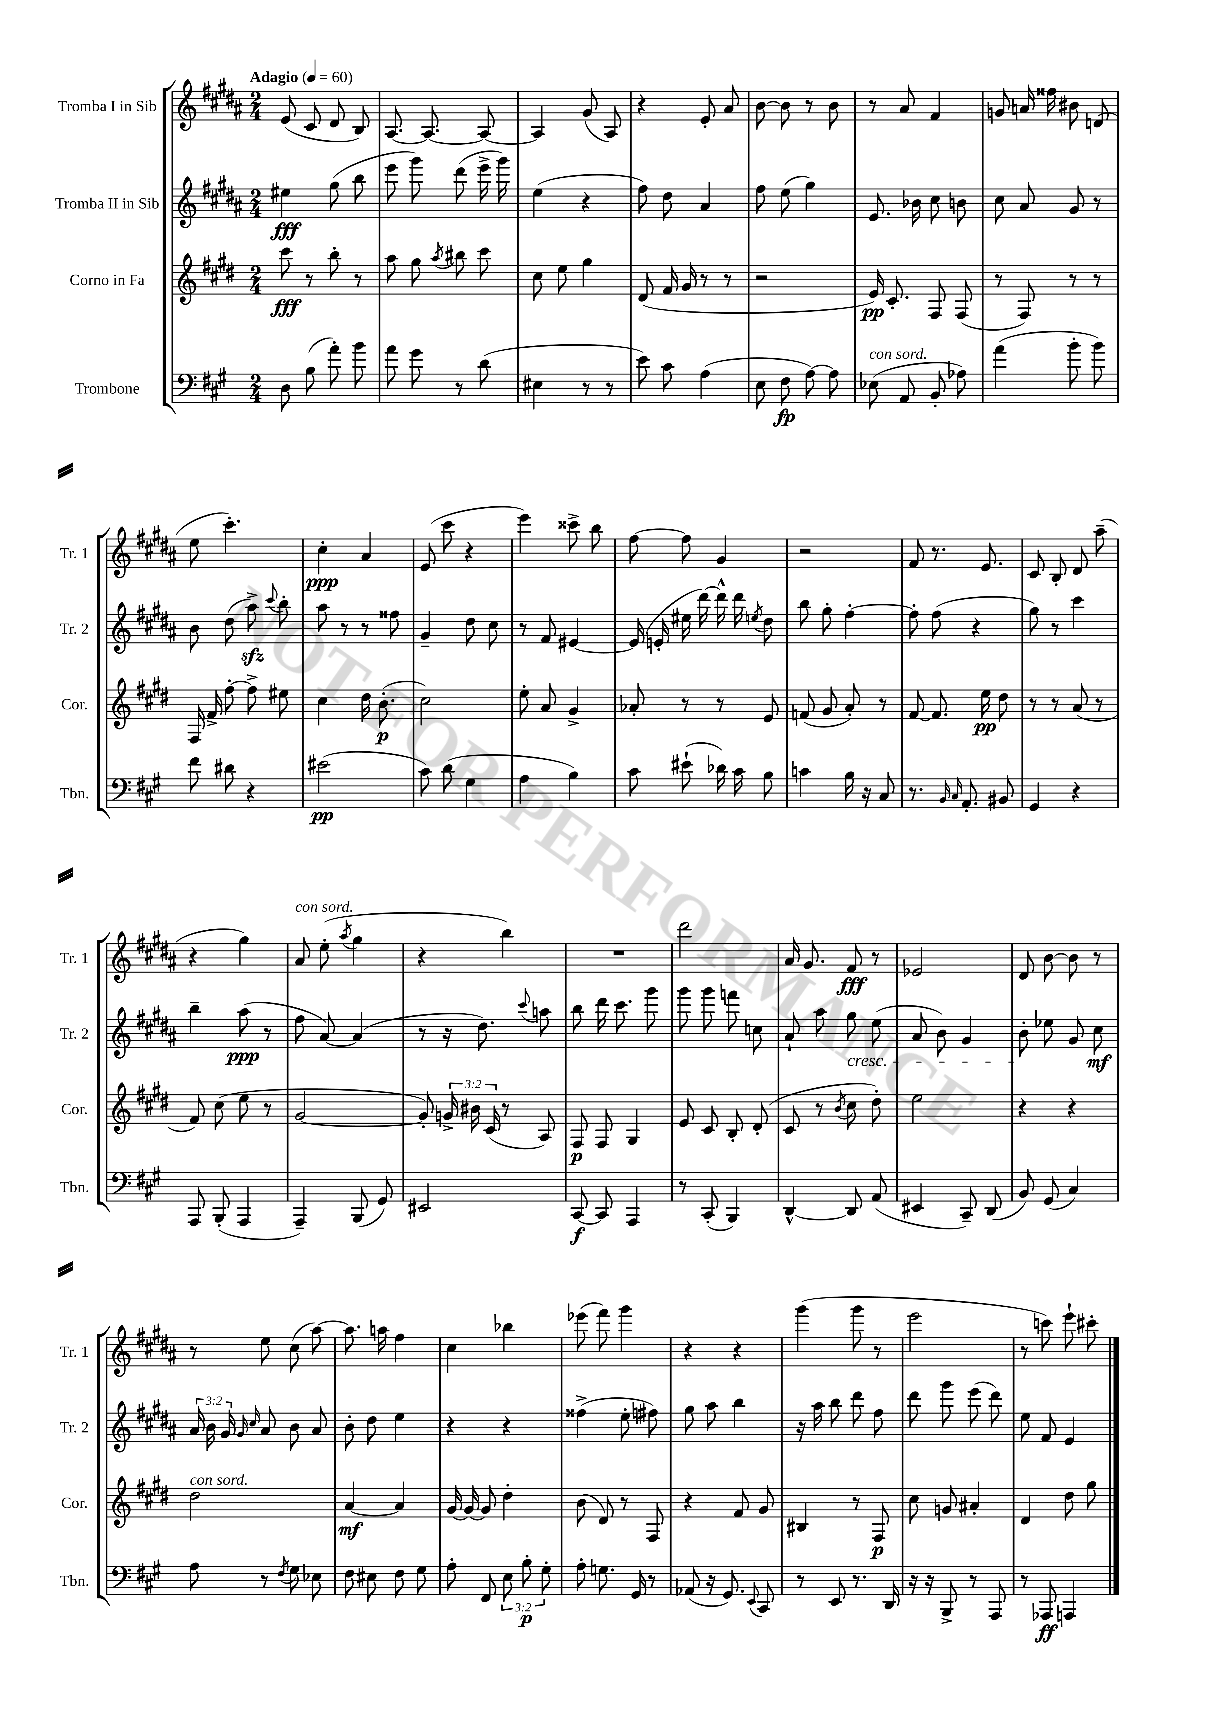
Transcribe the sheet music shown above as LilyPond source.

<<
\new StaffGroup <<
\new Staff = "s0" \with { instrumentName = "Tromba I in Sib" shortInstrumentName = "Tr. 1" } {
    \clef treble \key b \major \numericTimeSignature \time 2/4 \tempo "Adagio" 4 = 60
    \autoBeamOff e'8( cis'8 dis'8 b8) |
    ais8.~ ais8.~ ais8~ |
    ais4 gis'8( ais8) |
    r4 e'8-. ais'8 |
    b'8~ b'8 r8 b'8 |
    r8 ais'8 fis'4 |
    g'8 a'16 fisis''16 bis'8 d'8( |
    e''8 cis'''4.-.) |
    cis''4-.\ppp ais'4 |
    e'8( cis'''8 r4 |
    e'''4) cisis'''8-> b''8 |
    fis''8~ fis''8 gis'4 |
    r2 |
    fis'8 r8. e'8. |
    cis'8 b8-. dis'8 ais''8--( |
    r4 gis''4) |
    ais'8^\markup { \italic "con sord." } e''8-.( \acciaccatura { ais''8 } gis''4 |
    r4 b''4) |
    R2 |
    dis'''2 |
    ais'16 gis'8. fis'8\fff r8 |
    ees'2 |
    dis'8 b'8~ b'8 r8 |
    r8 e''8 cis''8( ais''8~) |
    ais''8. a''16 fis''4 |
    cis''4 bes''4 |
    ees'''8( fis'''8) gis'''4 |
    r4 r4 |
    gis'''4( gis'''8 r8 |
    e'''2 |
    r8 c'''8) e'''8-! cis'''8-. \bar "|." |
}
\new Staff = "s1" \with { instrumentName = "Tromba II in Sib" shortInstrumentName = "Tr. 2" } {
    \clef treble \key b \major \numericTimeSignature \time 2/4 \override Staff.TupletNumber.text = #tuplet-number::calc-fraction-text
    \autoBeamOff eis''4\fff gis''8( b''8 |
    e'''8 gis'''8) dis'''8( e'''16-> gis'''16) |
    e''4( r4 |
    fis''8) dis''8 ais'4 |
    fis''8 e''8( gis''4) |
    e'8. bes'16 cis''8 b'8 |
    cis''8 ais'8 gis'8 r8 |
    b'8 dis''8( ais''8->\sfz) \appoggiatura { cis'''8 } b''8-. |
    ais''8 r8 r8 fisis''8 |
    gis'4-- dis''8 cis''8 |
    r8 fis'8 eis'4~ |
    eis'16( e'16-. eis''16 dis'''16~) dis'''16-^ dis'''16 \acciaccatura { e''8 } dis''8 |
    b''8 gis''8-. fis''4~-. |
    fis''8-. fis''8( r4 |
    gis''8) r8 cis'''4 |
    b''4-- ais''8\ppp( r8 |
    fis''8 ais'8~) ais'4( |
    r8 r16 dis''8.) \appoggiatura { cis'''8 } a''8 |
    b''8 dis'''16 cis'''8. gis'''8 |
    gis'''8 gis'''8 f'''8 c''8 |
    ais'8-! ais''8 gis''8\cresc e''8( |
    ais'8 b'8) gis'4 |
    b'8-.\! ees''8 gis'8 cis''8\mf |
    \tuplet 3/2 { ais'16 b'16 gis'16 } \grace { gis'16 cis''16 } ais'8 b'8 ais'8 |
    b'8-. dis''8 e''4 |
    r4 r4 |
    fisis''4->( e''8-. fis''8) |
    gis''8 ais''8 b''4 |
    r16 ais''16 b''8 dis'''8 fis''8 |
    dis'''8 gis'''8 e'''8( dis'''8) |
    e''8 fis'8 e'4 \bar "|." |
}
\new Staff = "s2" \with { instrumentName = "Corno in Fa" shortInstrumentName = "Cor." } {
    \clef treble \key e \major \numericTimeSignature \time 2/4 \override Staff.TupletNumber.text = #tuplet-number::calc-fraction-text
    \autoBeamOff cis'''8\fff r8 b''8-. r8 |
    a''8 gis''8 \acciaccatura { a''8 } bis''8 cis'''8 |
    cis''8 e''8 gis''4 |
    dis'8( fis'16 gis'16 r8 r8 |
    r2 |
    e'16\pp) cis'8.-. fis8 fis8( |
    r8 fis8) r8 r8 |
    fis16 fis'16-> fis''8~-. fis''8-> eis''8 |
    cis''4 dis''16 b'8.-.\p( |
    cis''2) |
    e''8-. a'8 gis'4-> |
    aes'8-. r8 r8 e'8 |
    f'8( gis'8 a'8-.) r8 |
    fis'8~ fis'8. e''16\pp dis''8 |
    r8 r8 a'8( r8 |
    fis'8) cis''8( e''8 r8 |
    gis'2~ |
    gis'8-.) \tuplet 3/2 { g'16-> bis'16 cis'16( } r8 a8) |
    fis8\p fis8 gis4 |
    e'8 cis'8 b8-. dis'8-.( |
    cis'8 r8 \acciaccatura { b'8 } cis''8 dis''8-.) |
    e''2 |
    r4 r4 |
    dis''2^\markup { \italic "con sord." } |
    a'4~\mf a'4 |
    gis'16~ gis'16~ gis'8 dis''4-. |
    b'8( dis'8) r8 fis8 |
    r4 fis'8 gis'8 |
    bis4 r8 fis8\p |
    cis''8 g'8 ais'4-. |
    dis'4 dis''8 gis''8 \bar "|." |
}
\new Staff = "s3" \with { instrumentName = "Trombone" shortInstrumentName = "Tbn." } {
    \clef bass \key a \major \numericTimeSignature \time 2/4 \override Staff.TupletNumber.text = #tuplet-number::calc-fraction-text
    \autoBeamOff d8 b8( a'8-.) b'8 |
    a'8 gis'8 r8 d'8( |
    eis4 r8 r8 |
    e'8) cis'8 a4( |
    e8 fis8\fp a8~) a8 |
    ees8^\markup { \italic "con sord." }( a,8 b,8-. aes8) |
    a'4( b'8-. b'8) |
    fis'8 dis'8 r4 |
    eis'2\pp( |
    cis'8) d'8( gis4 |
    a4 b4) |
    cis'8 eis'8-!( des'16) cis'16 b8 |
    c'4 b16 r16 cis8 |
    r8. \grace { b,16 cis16 } a,8.-. bis,8 |
    gis,4 r4 |
    a,,8 b,,8-.( a,,4 |
    a,,4--) b,,8( gis,8) |
    eis,2 |
    cis,8~\f cis,8 a,,4 |
    r8 cis,8-.( b,,4) |
    d,4~-^ d,8 a,8( |
    eis,4 cis,8--) d,8( |
    b,8) gis,8( cis4) |
    a8 r8 \acciaccatura { fis8 } gis8 ees8 |
    fis8 eis8 fis8 gis8 |
    a8-. fis,8 \tuplet 3/2 { e8 b8-.\p gis8-. } |
    a8-. g8. gis,16 r8 |
    aes,8( r16 gis,8.) \appoggiatura { e,8 } cis,8 |
    r8 e,8 r8. d,16 |
    r16 r16 b,,8-> r8 a,,8 |
    r8 aes,,8\ff a,,4 \bar "|." |
}
>>
>>
\layout { \context { \Score \remove "Bar_number_engraver" } }
